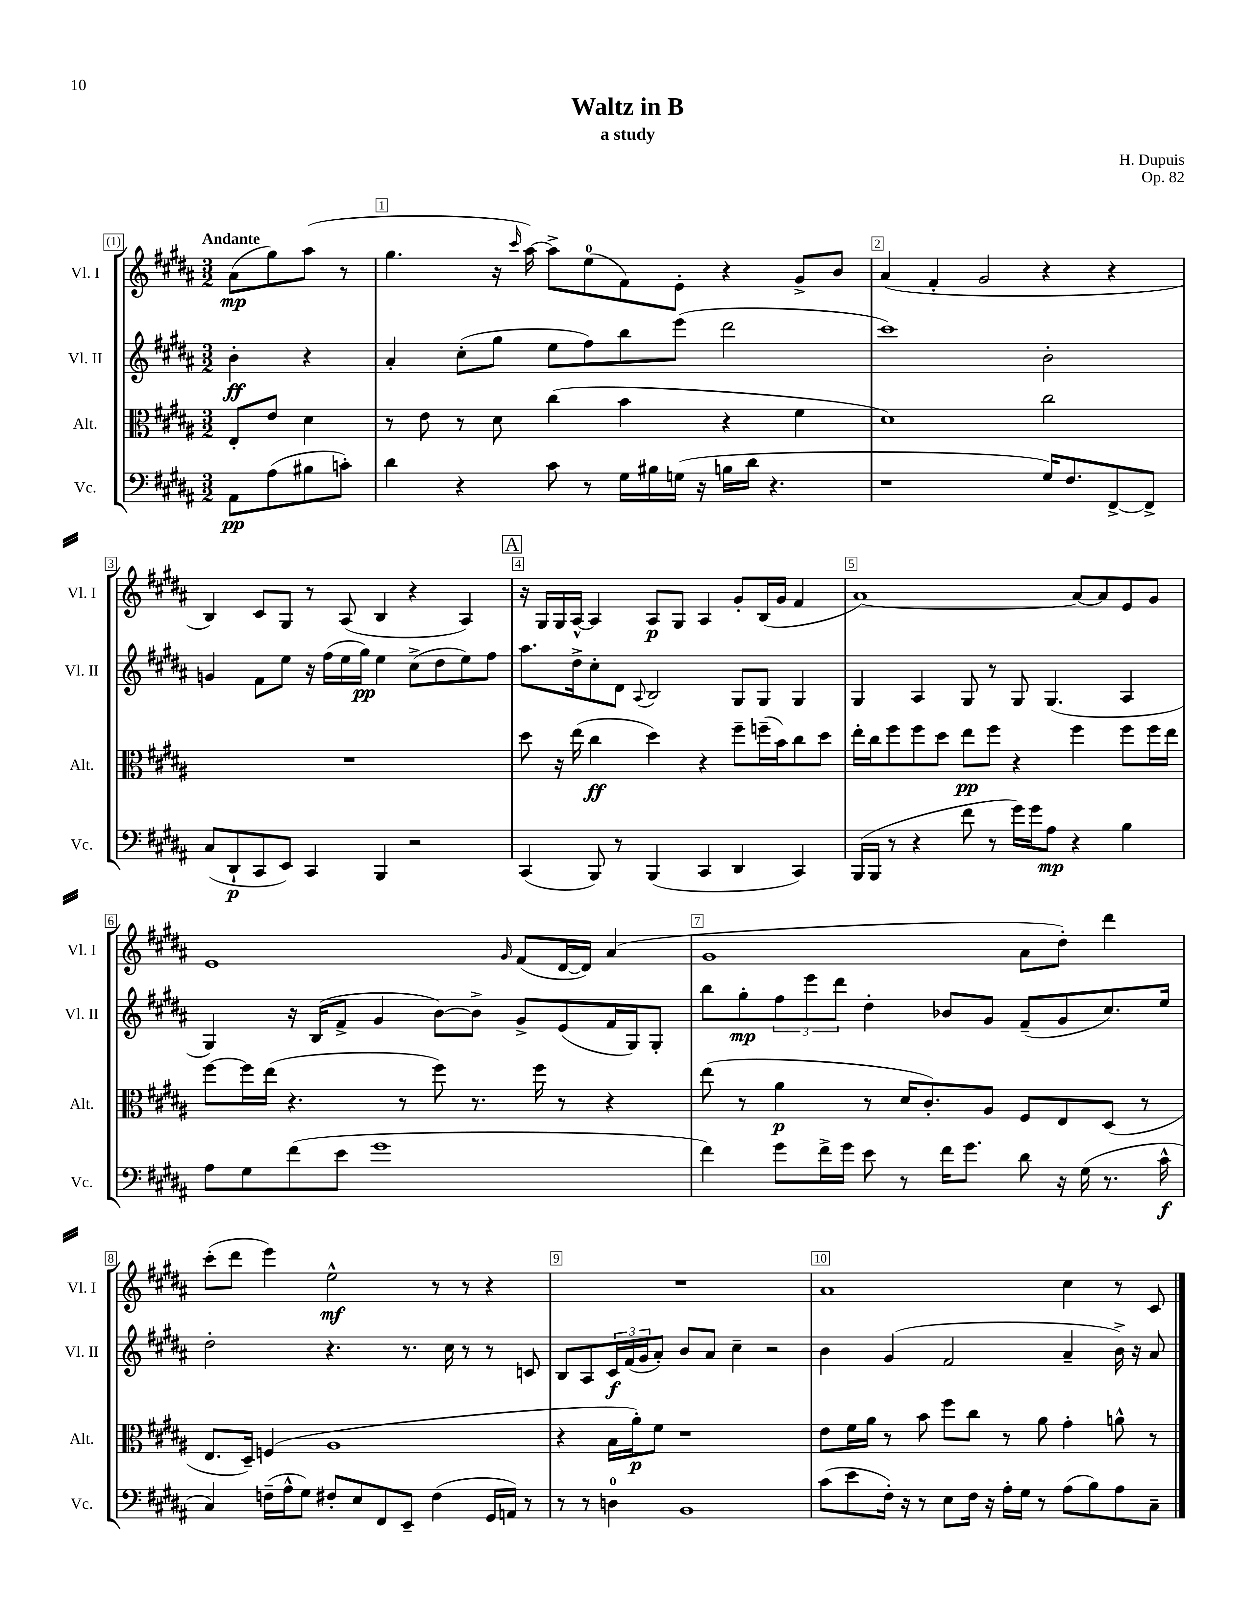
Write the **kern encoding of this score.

**kern	**dynam	**kern	**dynam	**kern	**dynam	**kern	**dynam
*part4	*part4	*part3	*part3	*part2	*part2	*part1	*part1
*staff4	*staff4	*staff3	*staff3	*staff2	*staff2	*staff1	*staff1
*I"Vc.	*	*I"Alt.	*	*I"Vl. II	*	*I"Vl. I	*
*I'Vc.	*	*I'Alt.	*	*I'Vl. II	*	*I'Vl. I	*
*clefF4	*	*clefC3	*	*clefG2	*	*clefG2	*
*k[f#c#g#d#a#]	*	*k[f#c#g#d#a#]	*	*k[f#c#g#d#a#]	*	*k[f#c#g#d#a#]	*
*M3/2	*	*M3/2	*	*M3/2	*	*M3/2	*
=	=	=	=	=	=	=	=
!	!	!	!	!	!	!LO:TX:a:B:t=Andante	!
8AA#\L	pp	8E'/L	.	4b'\	ff	(8a#\L	mp
(8A#\	.	8e/J	.	.	.	8gg#\)	.
8B#X\	.	4d#\	.	4r	.	(8aa#\J	.
8cn'\J)	.	.	.	.	.	8r	.
=1	=1	=1	=1	=1	=1	=1	=1
4d#\	.	8r	.	4a#'/	.	4.gg#\	.
.	.	8e\	.	.	.	.	.
4r	.	8r	.	(8cc#'\L	.	.	.
.	.	8d#\	.	8gg#\J	.	16r	.
.	.	.	.	.	.	16qqccc#/	.
.	.	.	.	.	.	[16aa#\)	.
8c#\	.	(4cc#\	.	8ee\L	.	8aa#^\L]	.
8r	.	.	.	8ff#\)	.	(8ee\	.
16G#\LL	.	4b\	.	8bb\	.	8f#\)	.
16B#X\	.	.	.	.	.	.	.
(16Gn\JJ	.	.	.	(8eee\J	.	8e'\J	.
16r	.	.	.	.	.	.	.
16Bn\LL	.	4r	.	2ddd#\	.	4r	.
16d#\JJ	.	.	.	.	.	.	.
4.r	.	.	.	.	.	.	.
.	.	4f#\	.	.	.	8g#^/L	.
.	.	.	.	.	.	8b/J	.
=2	=2	=2	=2	=2	=2	=2	=2
1r	.	1d#)	.	1ccc#)	.	(4a#/	.
.	.	.	.	.	.	4f#'/	.
.	.	.	.	.	.	2g#/	.
16G#/KL)	.	2cc#\	.	2b'\	.	4r	.
8.F#/	.	.	.	.	.	.	.
[8FF#^/	.	.	.	.	.	4r	.
8FF#^/J]	.	.	.	.	.	.	.
!!LO:LB:g=z
=3	=3	=3	=3	=3	=3	=3	=3
(8C#/L	.	1.r	.	4gn/	.	4B/)	.
8DD#`/	p	.	.	.	.	.	.
8CC#/	.	.	.	8f#\L	.	8c#/L	.
8EE/J)	.	.	.	8ee\J	.	8G#/J	.
4CC#/	.	.	.	16r	.	8r	.
.	.	.	.	(16ff#\LL	.	.	.
.	.	.	.	16ee\	.	(8A#/	.
.	.	.	.	16gg#\JJ)	pp	.	.
4BBB/	.	.	.	4ee\	.	4B/	.
2r	.	.	.	(8cc#^\L	.	4r	.
.	.	.	.	8dd#\	.	.	.
.	.	.	.	8ee\)	.	4A#/)	.
.	.	.	.	8ff#\J	.	.	.
!!LO:REH:place=s1:t=A
=4	=4	=4	=4	=4	=4	=4	=4
(4CC#/	.	8dd#\	.	8.aa#\L	.	16r	.
.	.	.	.	.	.	16G#/LL	.
.	.	16r	.	.	.	16G#/	.
.	.	(16ee\	.	16dd#^\k	.	[16A#^^/JJ	.
8BBB/)	.	4cc#\	ff	8cc#'\	.	4A#/]	.
8r	.	.	.	8d#\J	.	.	.
.	.	.	.	8qqA#/	.	.	.
(4BBB/	.	4dd#\)	.	2B/	.	8A#/L	p
.	.	.	.	.	.	8G#/J	.
4CC#/	.	4r	.	.	.	4A#/	.
4DD#/	.	8ff#~\L	.	8G#/L	.	8g#'/L	.
.	.	(16ffn~\L	.	8G#/J	.	(16B/L	.
.	.	16b\J)	.	.	.	16g#/JJ	.
4CC#/)	.	8cc#\	.	4G#/	.	4f#/	.
.	.	8dd#\J	.	.	.	.	.
=5	=5	=5	=5	=5	=5	=5	=5
(16BBB/LL	.	16ee'\LL	.	4G#/	.	[1a#)	.
16BBB/JJ	.	16cc#\J	.	.	.	.	.
8r	.	8ff#\	.	.	.	.	.
4r	.	8ff#\	.	4A#/	.	.	.
.	.	8dd#\J	.	.	.	.	.
8f#\	.	8ee\L	pp	8G#/	.	.	.
8r	.	8ff#\J	.	8r	.	.	.
16g#\LL)	.	4r	.	8G#/	.	.	.
16g#\J	.	.	.	.	.	.	.
8A#\J	mp	.	.	(4.G#/	.	.	.
4r	.	4ff#\	.	.	.	8a#/L_	.
.	.	.	.	.	.	8a#/]	.
4B\	.	8ff#\L	.	4A#/	.	8e/	.
.	.	16ff#\L	.	.	.	8g#/J	.
.	.	16ee\JJ	.	.	.	.	.
!!LO:LB:g=z
=6	=6	=6	=6	=6	=6	=6	=6
8A#\L	.	[8ff#\L	.	4G#/)	.	1e	.
8G#\	.	16ff#\L]	.	.	.	.	.
.	.	(16ee\JJ	.	.	.	.	.
(8f#\	.	4.r	.	16r	.	.	.
.	.	.	.	(16B/KL	.	.	.
8e\J	.	.	.	8f#^/J	.	.	.
1g#	.	.	.	4g#/	.	.	.
.	.	8r	.	.	.	.	.
.	.	8ff#\)	.	[8b\L)	.	.	.
.	.	8.r	.	8b^\J]	.	.	.
.	.	.	.	.	.	16qqg#/	.
.	.	.	.	8g#^/L	.	(8f#/L	.
.	.	16ff#\	.	.	.	.	.
.	.	8r	.	(8e/	.	[16d#/L	.
.	.	.	.	.	.	16d#/JJ])	.
.	.	4r	.	16f#/L	.	(4a#/	.
.	.	.	.	16G#/J)	.	.	.
.	.	.	.	8G#'/J	.	.	.
=7	=7	=7	=7	=7	=7	=7	=7
4f#\)	.	(8ee\	.	8bb\L	.	1g#	.
.	.	8r	.	8gg#'\	mp	.	.
8g#\L	.	4a#\	p	12ff#\	.	.	.
.	.	.	.	12eee\	.	.	.
16f#^\L	.	.	.	.	.	.	.
.	.	.	.	12ddd#\J	.	.	.
16g#\JJ	.	.	.	.	.	.	.
8e\	.	8r	.	4dd#'\	.	.	.
8r	.	16d#/KL	.	.	.	.	.
.	.	8.c#'/)	.	.	.	.	.
16f#\KL	.	.	.	8b-X/L	.	.	.
8.g#\J	.	.	.	.	.	.	.
.	.	8A#/J	.	8g#/J	.	.	.
8d#\	.	8F#/L	.	(8f#~/L	.	8a#\L	.
16r	.	8E/	.	8g#/	.	8dd#'\J)	.
(16G#\	.	.	.	.	.	.	.
8.r	.	(8D#/J	.	8.cc#/)	.	4ddd#\	.
.	.	8r	.	.	.	.	.
16c#^^\	f	.	.	16ee/Jk	.	.	.
!!LO:LB:g=z
=8	=8	=8	=8	=8	=8	=8	=8
4C#/)	.	8.E/L	.	2dd#'\	.	(8ccc#'\L	.
.	.	.	.	.	.	8ddd#\J	.
.	.	16D#~/Jk)	.	.	.	.	.
(16Fn~\LL	.	(4Fn/	.	.	.	4eee\)	.
16A#^^\J	.	.	.	.	.	.	.
8G#\J)	.	.	.	.	.	.	.
8F#X'/L	.	1A#	.	4.r	.	2ee^^\	mf
8E/	.	.	.	.	.	.	.
8FF#/	.	.	.	.	.	.	.
8EE~/J	.	.	.	8.r	.	.	.
(4F#\	.	.	.	.	.	8r	.
.	.	.	.	16cc#\	.	.	.
.	.	.	.	8r	.	8r	.
16GG#/LL	.	.	.	8r	.	4r	.
16AAn/JJ)	.	.	.	.	.	.	.
8r	.	.	.	8cn/	.	.	.
=9	=9	=9	=9	=9	=9	=9	=9
8r	.	4r	.	8B/L	.	1.r	.
8r	.	.	.	8A#/	.	.	.
4Dn\	.	16B\LL	.	24c#/L	f	.	.
.	.	.	.	(24f#/	.	.	.
.	.	16a#'\J)	p	.	.	.	.
.	.	.	.	24g#/J	.	.	.
.	.	8f#\J	.	8a#'/J)	.	.	.
1BB	.	1r	.	8b/L	.	.	.
.	.	.	.	8a#/J	.	.	.
.	.	.	.	4cc#~\	.	.	.
.	.	.	.	2r	.	.	.
=10	=10	=10	=10	=10	=10	=10	=10
(8c#\L	.	8e\L	.	4b\	.	1a#	.
8e\	.	16f#\L	.	.	.	.	.
.	.	16a#\JJ	.	.	.	.	.
16F#'\Jk)	.	8r	.	(4g#/	.	.	.
16r	.	.	.	.	.	.	.
8r	.	8b\	.	.	.	.	.
8E\L	.	8ff#\L	.	2f#/	.	.	.
16F#\Jk	.	8cc#\J	.	.	.	.	.
16r	.	.	.	.	.	.	.
16A#'\LL	.	8r	.	.	.	.	.
16G#\JJ	.	.	.	.	.	.	.
8r	.	8a#\	.	.	.	.	.
(8A#\L	.	4g#'\	.	4a#~/	.	4cc#\	.
8B\)	.	.	.	.	.	.	.
8A#\	.	8an^^\	.	16b^\)	.	8r	.
.	.	.	.	16r	.	.	.
8C#~\J	.	8r	.	8a#/	.	8c#/	.
==	==	==	==	==	==	==	==
*-	*-	*-	*-	*-	*-	*-	*-
